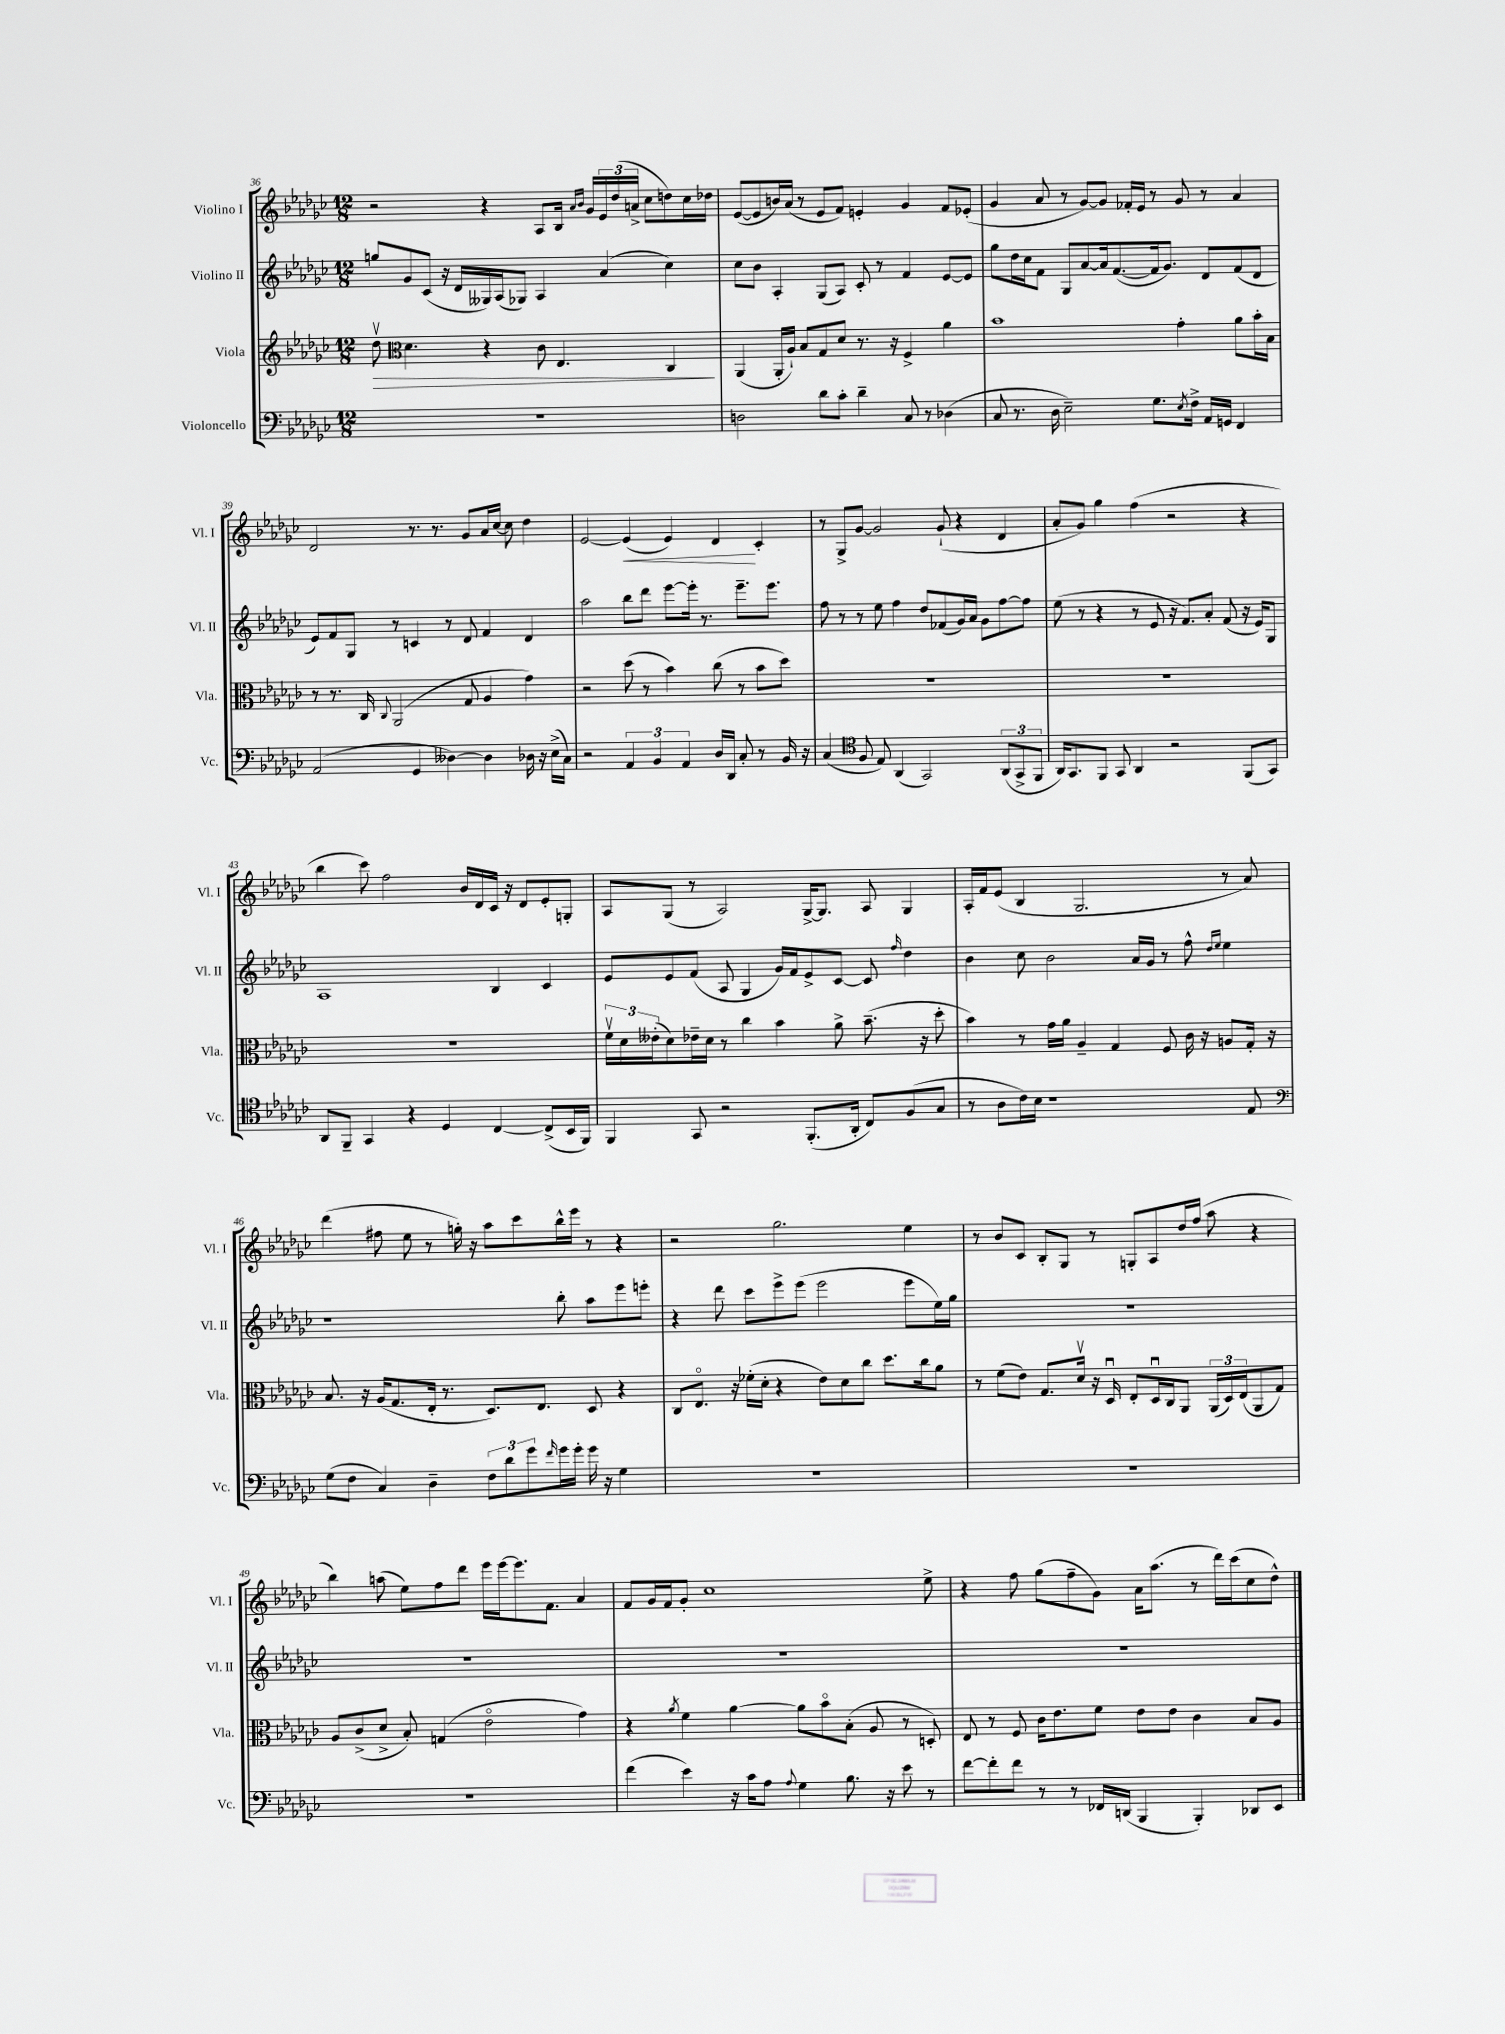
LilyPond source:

<<
\new StaffGroup <<
\new Staff = "s0" \with { instrumentName = "Violino I" shortInstrumentName = "Vl. I" } {
    \clef treble \key ges \major \numericTimeSignature \time 12/8
    r2 r4 aes8 bes16 \grace { aes'16 bes'16 } ges'16 \tuplet 3/2 { ees'16 des''16( a'16-> } ces''8 d''8) ces''16 des''16 |
    ees'8~( ees'8 b'16) aes'16( r8 ees'8 f'8) e'4-. ges'4 f'8 ees'8-.( |
    ges'4 aes'8 r8 ges'8~) ges'8 fes'16-. ees'16 r8 ges'8 r8 aes'4 |
    des'2 r8. r8. ges'8 aes'16 ces''16~ ces''8 des''4 |
    ees'2~ ees'4\<( ees'4) des'4\! ces'4-. |
    r8 ges8-> ges'8~ ges'2 ges'8-!( r4 des'4 |
    aes'8-. ges'8) ges''4 f''4( r2 r4 |
    bes''4 ces'''8) f''2 bes'16 des'16 ces'16 r16 des'8 ees'8-. g8-. |
    aes8 ges8( r8 aes2) ges16~-> ges8. aes8 ges4 |
    aes16-. f'16 ees'8( bes4 ges2. r8 aes'8) |
    des'''4( fis''8 ees''8 r8 g''16-.) r16 aes''8 ces'''8 bes''16-^ ees'''16 r8 r4 |
    r2 ges''2. ees''4 |
    r8 bes'8 ces'8 bes8-. ges8 r8 g8-. aes8 des''16 f''16( aes''8 r4 |
    bes''4) a''8( ees''8) f''8 des'''8 ees'''16 ees'''16~ ees'''8. f'8. aes'4 |
    f'8 ges'16 f'16 ges'8-. ces''1 ees''8-> |
    r4 f''8 ges''8( f''8-- ges'8) aes'16 aes''8.( r8 des'''16) ces'''16( ces''8 des''8-^) \bar "|." |
}
\new Staff = "s1" \with { instrumentName = "Violino II" shortInstrumentName = "Vl. II" } {
    \clef treble \key ges \major \numericTimeSignature \time 12/8
    g''8 ges'8 ces'8( r16 des'16 geses16) aes16( ges8) aes4 aes'4( ces''4) |
    ces''8 bes'8 aes4-. ges8( aes8) ces'8-. r8 f'4 ees'8~ ees'8 |
    ges''8 des''16 ces''16 f'8 ges8 aes'8~ aes'16 f'8.~( f'16 ges'8.) des'8 f'8( des'8 |
    ees'8) f'8 ges8 r8 c'4 r8 des'8 f'4 des'4 |
    aes''2 bes''8 des'''8 ees'''8~ ees'''16-. r8. ees'''8.-- ees'''8. |
    f''8 r8 r8 ees''8 f''4 des''8 fes'8( ges'16) aes'16 ges'8 f''8~ f''8 |
    ees''8( r8 r4 r8 ees'8 r16 f'8.) aes'8-. f'8( r16 ees'16) ges8 |
    aes1 bes4 ces'4 |
    ees'8 ees'8 f'8( aes8 ges4 ges'16) f'16 ees'8-> ces'8~ ces'8 \grace { f''16 } des''4 |
    bes'4 ces''8 bes'2 aes'16 ges'16 r8 f''8-^ \grace { des''16 ees''16 } ees''4 |
    r1 bes''8-. aes''8 ees'''8 e'''8-. |
    r4 des'''8 ces'''8 ees'''8-> ees'''8( ees'''2 ees'''8 ees''16) ges''16 |
    R1. |
    R1. |
    R1. |
    R1. \bar "|." |
}
\new Staff = "s2" \with { instrumentName = "Viola" shortInstrumentName = "Vla." } {
    \clef treble \key ges \major \numericTimeSignature \time 12/8
    des''8\upbow\> \clef alto des'4. r4 ces'8 ees4. ces4\! |
    aes,4( aes,16-. aes16-!) bes8 ges8 des'8 r8. r16 f4-> aes'4 |
    bes'1 ges'4-. aes'8 bes'16-. bes16 |
    r8 r8. ces16 \appoggiatura { ces8 } aes,2( ges8 aes4 ges'4) |
    r2 des''8( r8 bes'4) ces''8( r8 bes'8 des''8) |
    R1. |
    R1. |
    R1. |
    \tuplet 3/2 { f'16\upbow des'16 eeses'16-.( } des'8) ees'16-- des'16 r8 ces''4 bes'4 aes'8-> bes'8.--( r16 des''8-. |
    bes'4) r8 ges'16 aes'16 aes4-- ges4 f8 ces'16 r16 a8 ges16-. r16 |
    bes8. r16 aes16( ges8. ees16-. r8. des8.) ees8. des8 r4 |
    ces8 ees8.\flageolet r16 fes'16-.( des'16-. r4 ees'8) des'8 ces''8 des''8. ces''16 aes'8 |
    r8 f'8( ees'8) ges8. des'16\upbow r16 des16\downbow ees8-. des16\downbow ces16 aes,8 \tuplet 3/2 { aes,16( des16) ees16( } aes,8 ges8) |
    aes8 ces'8->( des'8-> bes8-.) g4( ees'2\flageolet ges'4) |
    r4 \acciaccatura { aes'8 } f'4 aes'4~ aes'8 bes'8\flageolet bes8-.( aes8 r8 d8-.) |
    ees8 r8 f8 ces'16 ees'8. f'8 ees'8 ees'8 ces'4 bes8 aes8 \bar "|." |
}
\new Staff = "s3" \with { instrumentName = "Violoncello" shortInstrumentName = "Vc." } {
    \clef bass \key ges \major \numericTimeSignature \time 12/8
    R1. |
    d2 des'8 ces'8-. des'4-- ces8 r8 des4( |
    ces8 r8. des16 ees2--) ges8. \acciaccatura { ees8 } f16-> aes,16 g,16 f,4 |
    aes,2( ges,4 deses4~) deses4 des16 r16 ees16->( ces16) |
    r2 \tuplet 3/2 { aes,4 bes,4 aes,4 } des16 des,16 ces8-. r8 bes,16 r16 |
    ces4( \clef tenor f8 ees8) aes,4( ges,2) \tuplet 3/2 { aes,8( ges,8-> f,8 } |
    aes,16) ges,8. f,8 ges,8 aes,4 r2 f,8( ges,8) |
    aes,8 f,8-- ges,4 r4 des4 ces4~ ces8->( bes,16 f,16) |
    f,4 ges,8 r2 f,8.-.( aes,16-. ces8) f8( ges8 |
    r8 aes8 ces'16) bes16 r1 ees8 |
    \clef bass ges8( f8 ces4) des4-- \tuplet 3/2 { f8 des'8 ges'8 } \grace { f'16 } ges'16 ges'16-. ges'16 r16 ges4 |
    R1. |
    R1. |
    R1. |
    f'4( ees'4) r16 ces'16 aes8 \appoggiatura { aes8 } ges4 bes8. r16 ees'8 r8 |
    f'8~ f'8-. f'8 r8 r8 fes,16 d,16( bes,,4 bes,,4-.) des,8 ees,8 \bar "|." |
}
>>
>>
\layout { \context { \Score currentBarNumber = #36 } }
